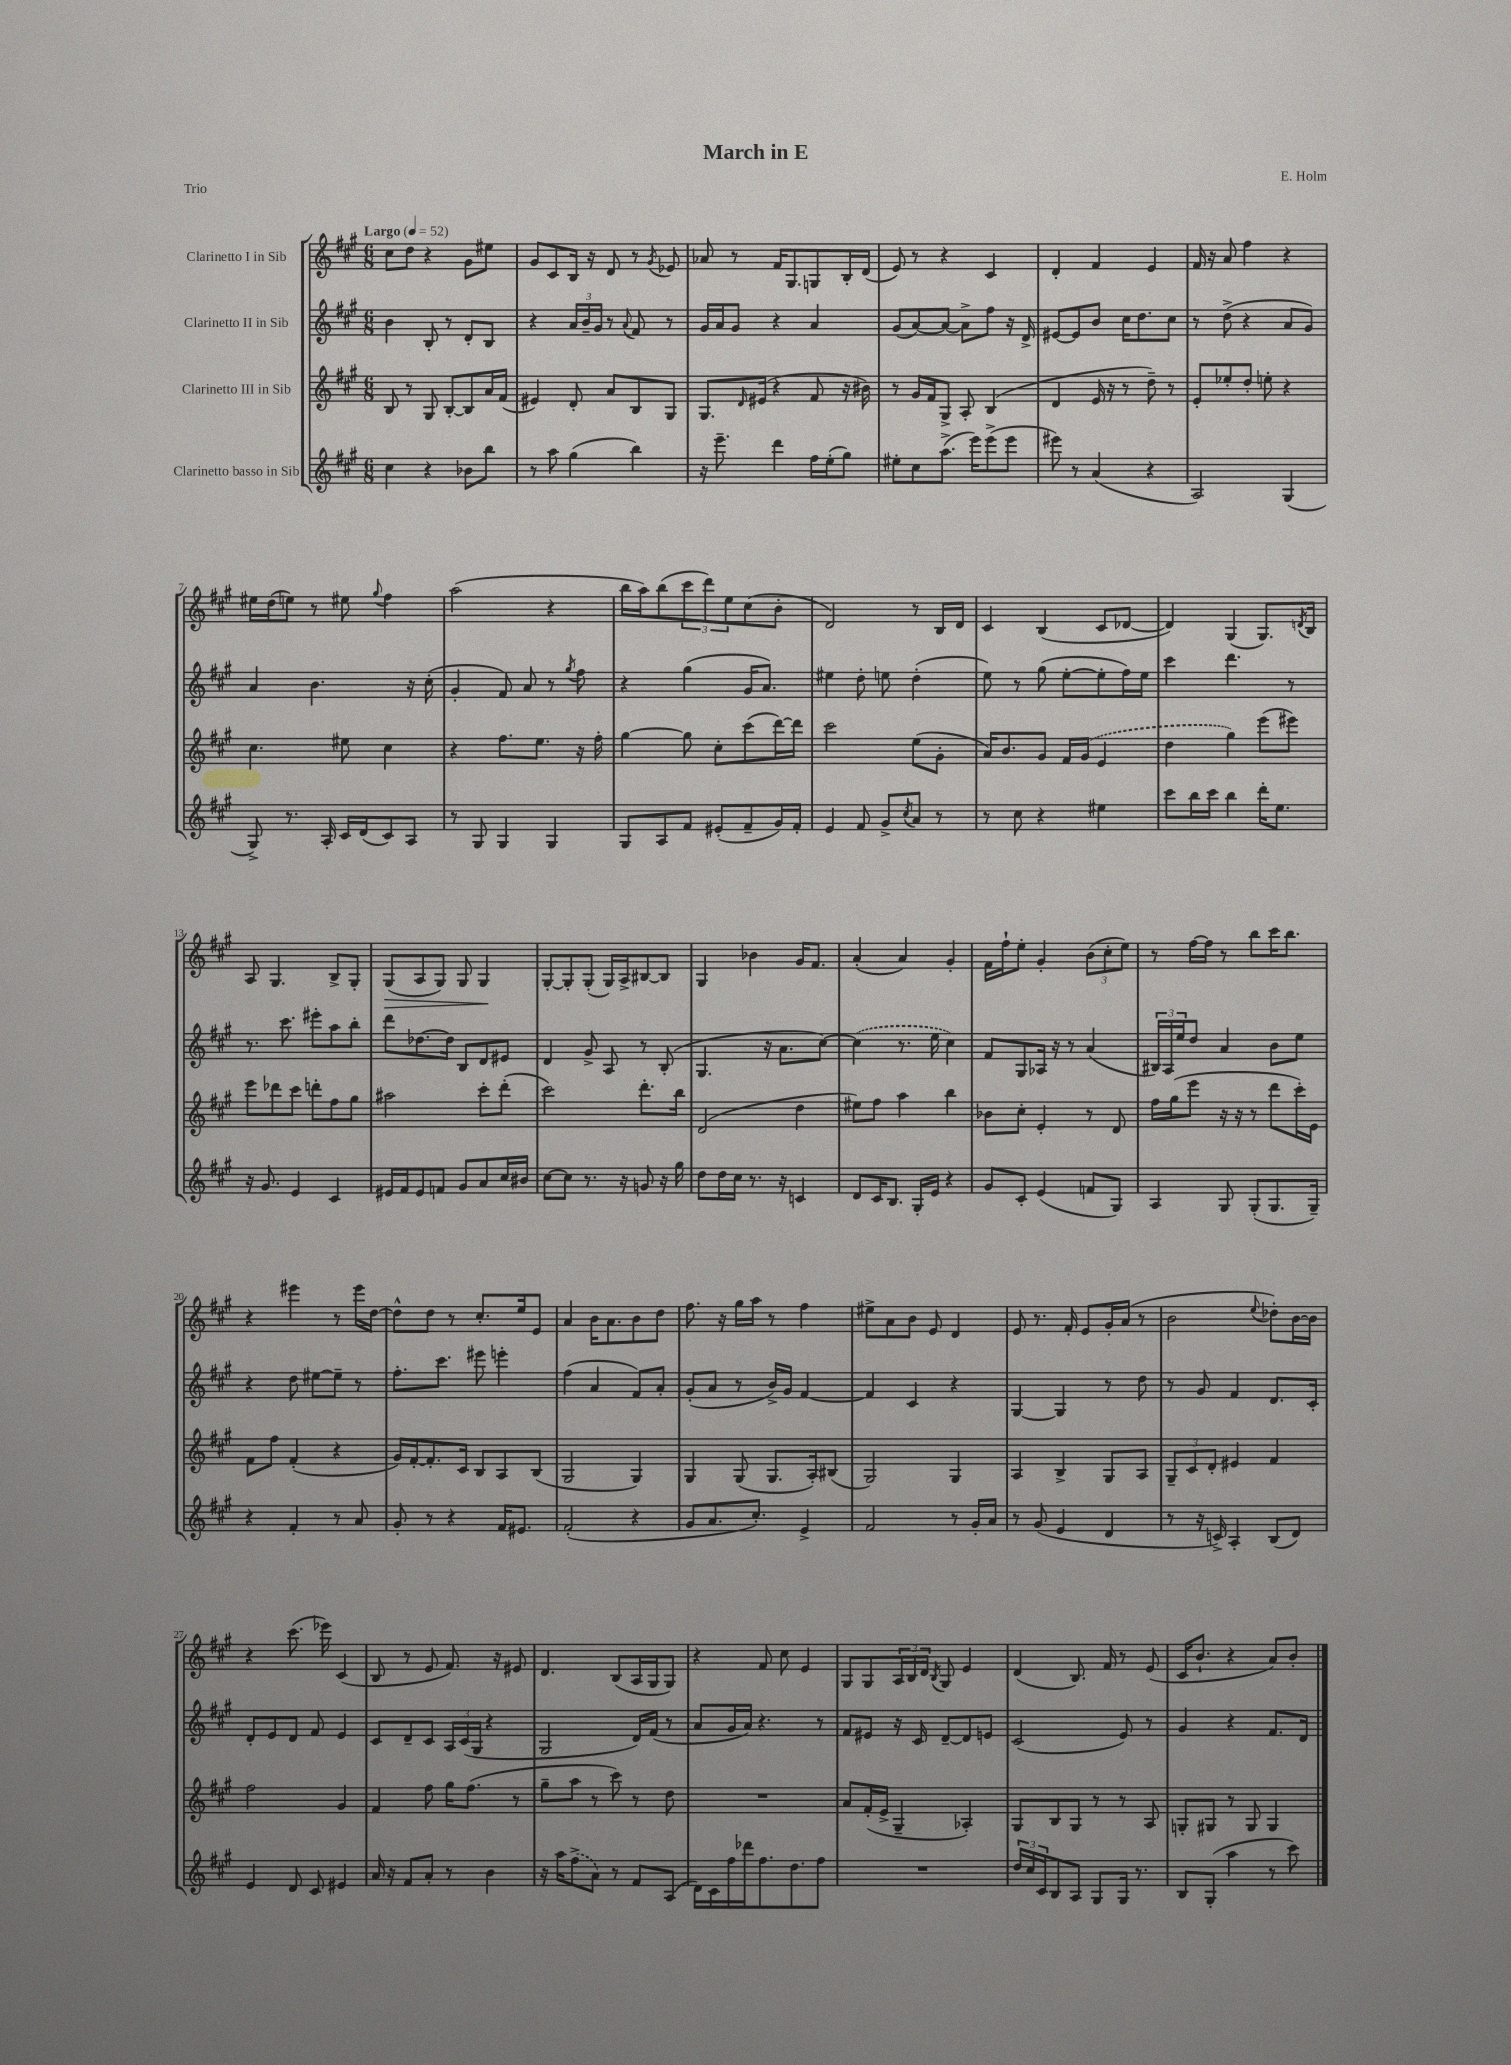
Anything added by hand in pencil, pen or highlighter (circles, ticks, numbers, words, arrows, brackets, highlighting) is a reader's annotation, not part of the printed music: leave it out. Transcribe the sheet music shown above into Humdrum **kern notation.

**kern	**kern	**kern	**kern
*staff4	*staff3	*staff2	*staff1
*clefG2	*clefG2	*clefG2	*clefG2
*k[f#c#g#]	*k[f#c#g#]	*k[f#c#g#]	*k[f#c#g#]
*M6/8	*M6/8	*M6/8	*M6/8
*MM52	*MM52	*MM52	*MM52
4cc#\	8B/	4b\	8cc#\L
.	8r	.	8dd\J
4r	8G#/	8B'/	4r
.	[8B'/L	8r	.
8b-\L	8B/]	8d'/L	8g#\L
8bb\J	16a/L	8B/J	8ee#\J
.	(16f#/JJ	.	.
=	=	=	=
8r	4e#/)	4r	8g#/L
8aa\	.	.	8c#/
(4gg#\	8d'/	24a/LL	16B/Jk
.	.	24b~/	.
.	.	.	16r
.	.	24g#/JJ	.
.	8a/L	8r	8d/
.	.	8qqa/	.
4bb\)	8B/	8f#/	8r
.	.	.	8qg#/
.	8G#/J	8r	8e-/
=	=	=	=
16r	8.G#/L	16g#/LL	8a-/
8.eee~\	.	16a/J	.
.	.	8g#/J	8r
.	16qqd/	.	.
.	(16e#/Jk	.	.
4ddd\	4r	4r	16f#/LK
.	.	.	8.G#/
16ff#\LL	8f#/	4a/	8G/
(16ee'\J	.	.	.
8gg#\J)	16r	.	16B'/L
.	16b#\)	.	(16d/JJ
=	=	=	=
8ee#'\L	8r	(8g#/L	8e/)
8cc#\	16g#/LL	[8a/)	8r
.	16f#/J	.	.
(8.aa^\J	8G#^/J	8a/_J	4r
.	8A'/	8a^\]L	.
16eee\LK)	.	.	.
(8eee^\	(4B/	8ff#\J	4c#/
8eee\J	.	16r	.
.	.	16d^/	.
=	=	=	=
8eee#\)	4d/	[8e#/L	4d'/
8r	.	8e#/]	.
(4a/	16e/	8b/J	4f#/
.	16r	.	.
.	8r	16cc#\LK	.
.	.	8.dd\	.
4r	8dd~\)	.	4e/
.	8r	8cc#\J	.
=	=	=	=
2A/)	8e'/L	8r	16f#/
.	.	.	16r
.	8ee-'/	(8dd^\	8a/
.	8dd'/J	4r	4ff#\
.	8ee'\	.	.
(4G#/	4r	8a/L	4r
.	.	8g#/J)	.
=	=	=	=
8G#^/)	4.cc#\	4a/	16ee#\LL
.	.	.	(16dd\J
8.r	.	.	8ee\J)
.	.	4.b\	8r
16A'/	.	.	.
16c#/LL	8ee#\	.	8ee#\
(16d/J	.	.	.
.	.	.	8qqgg#/
8c#/)	4cc#\	.	4ff#\
8A/J	.	16r	.
.	.	(16cc#'\	.
=	=	=	=
8r	4r	4g#'/	(2aa\
8G#/	.	.	.
4G#/	8.ff#\L	8f#/)	.
.	.	8a/	.
.	8.ee\J	.	.
4G#/	.	8r	4r
.	.	8qgg#/	.
.	16r	8ff#\	.
.	16ff#'\	.	.
=	=	=	=
8G#/L	[4gg#\	4r	16bb\LL
.	.	.	16aa\J)
8A/	.	.	(8bb\
8f#/J	8gg#\]	(4gg#\	12ccc#\
.	.	.	12ddd\)
(8e#'/L	8cc#'\L	.	.
.	.	.	12ee\
8f#~/	(8ccc#\	16g#/LK	(8cc#\
.	.	8.a/J)	.
16g#/L)	[16ddd\L)	.	8b'\J
16f#'/JJ	16ddd\]JJ	.	.
=	=	=	=
4e/	2ccc#\	4ee#\	2d/)
8f#/	.	8dd'\	.
8g#^/L	.	8ee\	.
8qcc#/	.	.	.
8a/J	(8ee\L	(4dd'\	8r
8r	8g#'\J	.	16B/LL
.	.	.	16d/JJ
=	=	=	=
8r	16a/LK)	8ee\)	4c#/
.	8.b/	.	.
8cc#\	.	8r	.
4r	8g#/J	(8gg#\	(4B/
.	16f#/LL	[8ee'\L	.
.	(16g#/JJ	.	.
4ee#\	4e/	8ee'\]	8c#/L
.	.	16ff#\L)	[8d-/J
.	.	16ee\JJ	.
=	=	=	=
8ccc#\L	4dd\	4ccc#\	4d-/])
16bb\L	.	.	.
16ccc#\JJ	.	.	.
4bb\	4gg#\)	4.ddd\	(4G#/
16ddd'\LK	(8eee\L	.	8.G#/L)
8.ee\J	.	.	.
.	8eee#\J)	8r	.
.	.	.	8qd/
.	.	.	16B/Jk
=	=	=	=
16r	8eee\L	8.r	8A/
8.g#/	.	.	.
.	8ddd-\	.	4.G#/
.	.	8.ccc#\	.
4e/	8ccc#\J	.	.
.	8ddd'\L	8eee#'\L	.
4c#/	8ff#\	8aa\	8B^/L
.	8gg#\J	8bb'\J	8G#'/J
=	=	=	=
16e#/LL	2aa#\	8ddd\L	(8G#/L
16f#/J	.	.	.
8e#/	.	[8.dd-\	8A/
8f/J	.	.	8G#/J)
.	.	16dd-\]Jk	.
8g#/L	.	8B/L	8G#/
8a/	8ccc#'\L	8d/	4G#/
16cc#/L	(8ddd'\J	8e#/J	.
16b#/JJ	.	.	.
=	=	=	=
[8cc#\L	2ccc#\)	4d/	[8G#'/L
8cc#\]J	.	.	8G#'/]
8.r	.	8g#^/	(8G#'/J
.	.	8A/	16G#/LL)
16r	.	.	16A^/J
8g/	8.ddd'\L	8r	[8B#/
16r	.	(8B'/	8B#/]J
16gg#\	16bb\Jk	.	.
=	=	=	=
8dd\L	(2d/	4.G#/	4G#/
16dd\L	.	.	.
16cc#\JJ	.	.	.
8.r	.	.	4b-\
.	.	16r	.
16r	.	8.a\L	.
4c/	4dd\	.	16g#/LK
.	.	.	8.f#/J
.	.	[8cc#\J)	.
=	=	=	=
8d/L	8ee#\L)	(4cc#\]	(4a'/
16c#/K	8ff#\J	.	.
8.B/J	.	.	.
.	4aa\	8.r	4a/)
16G#'/LL	.	.	.
16e/JJ	.	16ee\	.
4r	4bb\	4cc#\)	4g#'/
=	=	=	=
8g#/L	8b-\L	8f#/L	16f#\LL
.	.	.	16ff#`\J
8c#'/J	8cc#'\J	8G#/	8ee'\J
(4e/	4e'/	16A-/Jk	4g#'/
.	.	16r	.
.	.	8r	.
8f/L	8r	(4a/	(12b\L
.	.	.	12cc#'\
8G#/J)	8d/	.	.
.	.	.	12ee\J)
=	=	=	=
4A/	16ff#\LL	24B#/LL)	8r
.	.	24A/	.
.	(16gg#\J	.	.
.	.	24ee/J	.
.	8eee\J	8dd/J	[16ff#\LL
.	.	.	16ff#\]JJ
8G#/	16r	4a/	8r
.	16r	.	.
(8G#'/L	8r	.	8bb\L
8.G#/	8ddd\L	8b\L	16ccc#\K
.	.	.	8.bb\J
.	16ccc#'\L)	8ee\J	.
16G#~/Jk)	16e\JJ	.	.
=	=	=	=
4r	8f#\L	4r	4r
.	8ff#\J	.	.
4f#'/	(4f#'/	8dd\	4eee#\
.	.	[8ee#\L	.
8r	4r	8ee#~\]J	8r
8a/	.	8r	16eee#\LL
.	.	.	[16dd\JJ
=	=	=	=
8g#'/	16g#/LL)	8.ff#'\L	8dd^^\]L
.	[16f#'/J	.	.
8r	8.f#'/]	.	8dd\J
.	.	8.ccc#\J	.
4r	.	.	8r
.	16c#/Jk	.	.
.	8B/L	8eee#\	8.cc#'/L
16f#/LK	8A/	4eee'\	.
8.e#/J	.	.	16ee/k
.	(8B/J	.	8e/J
=	=	=	=
(2f#'/	2G#/	(4ff#\	4a/
.	.	4a/	16b\LK
.	.	.	8.a\
4r	4G#/)	8f#/L)	8b\
.	.	8a'/J	8dd\J
=	=	=	=
8g#/L	4G#/	(8g#'/L	8.ff#\
8.a/	.	8a/J	.
.	.	.	16r
.	(8G#/	8r	16gg#\LL
8.cc#'/J)	.	.	16aa\JJ
.	8.G#/L	16b^/LL)	8r
.	.	16g#/JJ	.
4e^/	.	[4f#/	4ff#\
.	16A'/k)	.	.
.	(8B#/J	.	.
=	=	=	=
2f#/	2G#/)	4f#/]	8ee#^\L
.	.	.	8a\
.	.	4c#/	8b\J
.	.	.	8e/
8r	4G#/	4r	4d/
16g#'/LL	.	.	.
16a/JJ	.	.	.
=	=	=	=
8r	4A/	[4G#/	8e/
(8g#/	.	.	8.r
4e/	4B^/	4G#/]	.
.	.	.	16f#'/
.	.	.	8e/L
4d/	8G#/L	8r	16g#'/L
.	.	.	(16a/JJ
.	8A/J	8dd\	8r
=	=	=	=
8r	12G#~/L	8r	2b\
.	12c#/	.	.
16r	.	8g#/	.
.	12d'/J	.	.
16c^/)	.	.	.
4A'/	4e#/	4f#/	.
.	.	.	8qqee/
(8B/L	4f#/	8.d/L	8dd-'\L)
8d/J)	.	.	[16b\L
.	.	16c#'/Jk	16b\]JJ
=	=	=	=
4e/	2ff#\	8d'/L	4r
.	.	8e/	.
8d/	.	8d/J	(8.ccc#\
8c#/	.	8f#/	.
.	.	.	16eee-\)
4e#/	4g#/	4e/	(4c#/
=	=	=	=
16a/	4f#/	8c#/L	8B/
16r	.	.	.
8f#/L	.	8d~/	8r
8a'/J	8ff#\	8c#/J	8e/
8r	16gg#\LK	24A/LL	8.f#/)
.	.	(24c#/	.
.	(8.ff#\J	.	.
.	.	24G#/JJ	.
4b\	.	4r	.
.	.	.	16r
.	8r	.	8e#/
=	=	=	=
16r	8gg#~\L	2G#/	4.d/
16aa\LK	.	.	.
(8ff#^\	8aa\J	.	.
8a\J)	8r	.	.
8r	8ccc#\)	.	(8B/L
8f#/L	8r	16d/LL)	16A/L
.	.	(16f#/JJ	16G#/J
(8A/J	8dd\	8r	8G#/J)
=	=	=	=
16d\LL)	2.r	8a/L	4r
16c#\	.	.	.
16ff#\	.	16g#/L	.
16ddd-\J	.	16a/JJ)	.
8.ff#\	.	4.r	8f#/
.	.	.	8cc#\
8.dd\	.	.	.
.	.	.	4e/
8ff#\J	.	8r	.
=	=	=	=
2.r	8a/L	8f#/L	8G#/L
.	(16f#'/L	8e#/J	8G#/
.	16e^/JJ	.	.
.	4G#~/	16r	24A/L
.	.	.	24B/
.	.	16c#/	.
.	.	.	24d/JJ
.	.	.	8qB/
.	.	[8d~/L	8G#/
.	4A-'/)	8d/]	4e/
.	.	8e/J	.
=	=	=	=
24dd/LL	8G#/L	(2c#/	(4d/
24cc#/	.	.	.
24c#/J	.	.	.
8B/	8B/	.	.
8A/J	8G#/J	.	8.B/)
8G#/L	8r	.	.
.	.	.	16f#/
16G#/Jk	8r	8e/)	8r
8.r	.	.	.
.	8A/	8r	(8e/
=	=	=	=
8B/L	8G'/L	4g#/	16c#/LK
.	.	.	8.b`/J
(8G#'/J	8G#/J	.	.
4aa\	8r	4r	4r
.	8G#/	.	.
8r	4G#/	8.f#/L	8a/L)
8ccc#\)	.	.	8b'/J
.	.	16d/Jk	.
==	==	==	==
*-	*-	*-	*-
